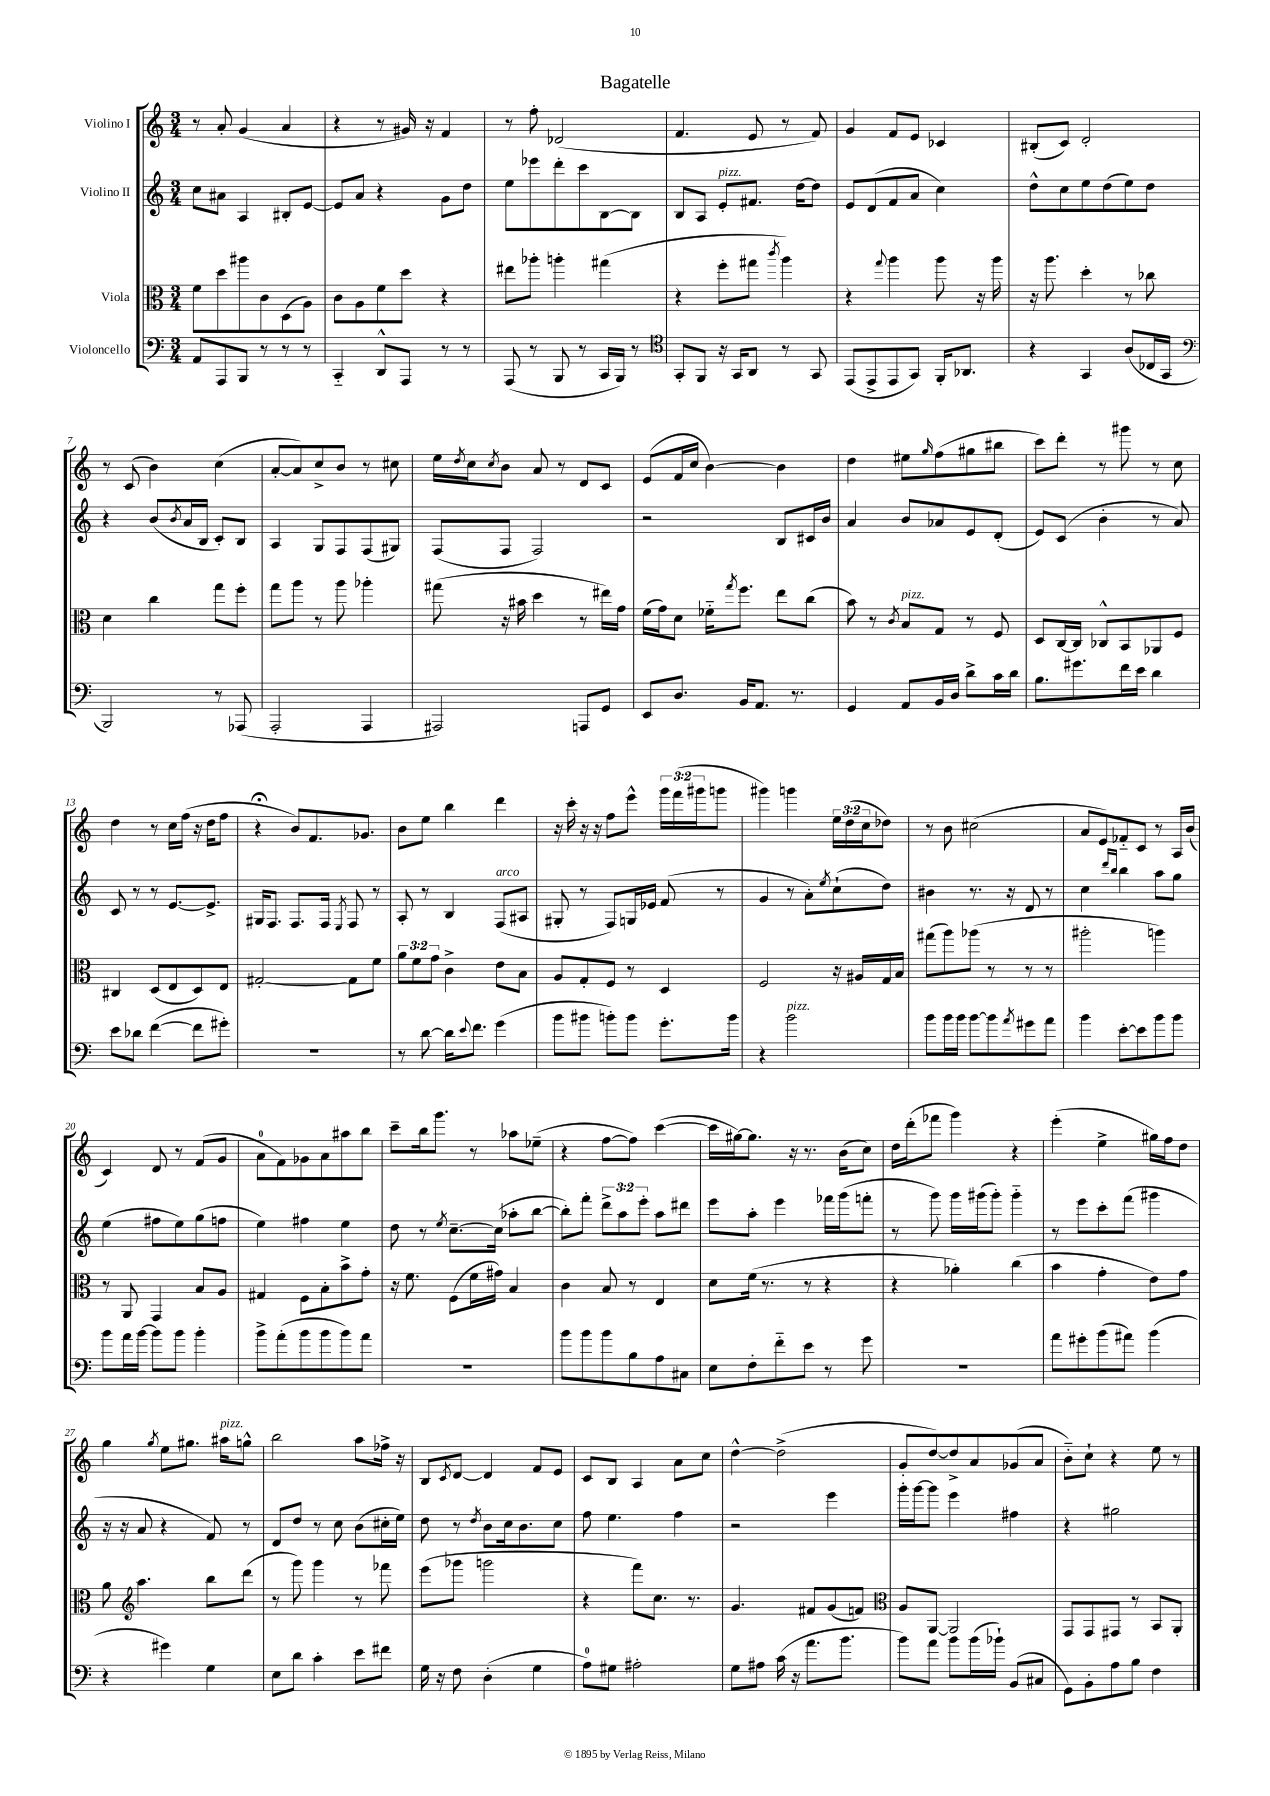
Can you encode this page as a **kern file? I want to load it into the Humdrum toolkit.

**kern	**kern	**kern	**kern
*staff4	*staff3	*staff2	*staff1
*clefF4	*clefC3	*clefG2	*clefG2
*k[]	*k[]	*k[]	*k[]
*M3/4	*M3/4	*M3/4	*M3/4
8AA/L	8f\L	8cc\L	8r
8AAA/	8dd\	8a#\J	8a'/
8BBB/J	8aa#\	4A/	(4g/
8r	8c\	.	.
8r	(8D\	8B#'/L	4a/
8r	8A\J)	[8e/J	.
=	=	=	=
4CC'~/	8c\L	8e/]L	4r
.	8A\	8a/J	.
8DD^^/L	8f\	4r	8r
8AAA/J	8dd\J	.	16g#/)
.	.	.	16r
8r	4r	8g\L	4f/
8r	.	8dd\J	.
=	=	=	=
(8AAA/	8ee#\L	8ee\L	8r
8r	8aa-'\J	8eee-\	8ff'\
8BBB/	4aa'\	8ddd'\	(2d-/
8r	.	8ccc\	.
16CC/LL	(4gg#\	[8B\	.
16BBB/JJ)	.	.	.
8r	.	8B\]J	.
=	=	=	=
*clefC4	*	*	*
8GG'/L	4r	8B/L	4.f/
8FF/J	.	8A/J	.
16r	8ff'\L	8e'/L	.
16GG/LK	.	.	.
8AA/J	8gg#\J	8.f#/J	8e/
.	8qccc/	.	.
8r	4aa\)	.	8r
.	.	[16dd\LK	.
8GG/	.	8dd\]J	8f/)
=	=	=	=
(8EE/L	4r	8e/L	4g/
8EE^/	.	(8d/	.
.	8qqgg/	.	.
8EE/	4aa\	8f/	8f/L
8GG/J)	.	8a/J	8e/J
16FF'/LK	8aa\	4cc\)	4c-/
8.AA-/J	.	.	.
.	16r	.	.
.	16aa\	.	.
=	=	=	=
4r	16r	8dd^^\L	(8B#'/L
.	8.aa\	.	.
.	.	8cc\	8c/J)
4GG/	4dd'\	8ee\	2d'/
.	.	(8dd\	.
(8A/L	8r	8ee\)	.
16C-/L	8cc-\	8dd\J	.
16GG/JJ	.	.	.
=	=	=	=
*clefF4	*	*	*
2BBB/)	4d\	4r	8r
.	.	.	(8c/
.	4cc\	(8b/L	4b\)
.	.	8qb/	.
.	.	16a/L	.
.	.	16B/JJ	.
8r	8gg\L	8c'/L)	(4cc\
(8AAA-/	8ff'\J	8B/J	.
=	=	=	=
2AAA'/	8gg\L	4A/	[8a'/L
.	8aa\J	.	8a/])
.	8r	8G/L	8cc^/
.	8aa\	8F/	8b/J
4AAA/	4aa-'\	(8F/	8r
.	.	8G#/J)	8cc#\
=	=	=	=
2AAA#/)	(8gg#\	(8F/L	16ee\LL
.	.	.	8qdd/
.	.	.	16cc\J
.	.	.	8qcc/
.	16r	8F/J	8b\J
.	16b#\	.	.
.	4dd\	2F/)	8a/
.	.	.	8r
8AAA/L	8r	.	8d/L
8GG/J	16ee#\LL)	.	8c/J
.	16g\JJ	.	.
=	=	=	=
8EE/L	(16f\LL	2r	(8e/L
.	16g\J)	.	.
8.D/J	8d\J	.	16f/L
.	.	.	16cc/JJ
.	16f-'~\LK	.	[4b\)
.	8qgg/	.	.
16BB/LK	8.ff\J	.	.
8.AA/J	.	.	.
.	8ee\L	8B/L	4b\]
8.r	.	.	.
.	(8cc\J	16c#/L	.
.	.	16b/JJ	.
=	=	=	=
4GG/	8b\)	4a/	4dd\
.	8r	.	.
.	8qc/	.	.
8AA/L	8B/L	8b/L	8ee#\L
.	.	.	16qqgg/
16BB/L	8G/J	8a-/	(8ff\
16D/JJ	.	.	.
8d^\L	8r	8e/	8gg#\
16c\L	8F/	(8d'/J	8bb#\J
16d\JJ	.	.	.
=	=	=	=
8.B\L	8D/L	8e/L)	8ccc\L)
.	[16C/L	(8c/J	8ddd'\J
8.g#\	16C/]JJ	.	.
.	8C-^^/L	4b'\	8r
16f\L	8BB/	.	8ggg#\
16e\JJ	.	.	.
4d\	8AA-/	8r	8r
.	8F/J	8a/)	8cc\
=	=	=	=
8e\L	4C#/	8c/	4dd\
8d-\J	.	8r	.
([4f\	(8D/L	8r	8r
.	8E/	[8.e/L	16cc\LL
.	.	.	(16ff\JJ
8f\]L	8D/)	.	16r
.	.	8.e^/]J	16dd\LK
8g#'\J)	8E/J	.	8ff\J
=	=	=	=
2.r	[2G#'/	16G#/LK	4r;
.	.	8.F/J	.
.	.	8.F/L	8b/L)
.	.	.	8.f/
.	.	16F/Jk	.
.	.	8qE/	.
.	8G#\]L	8F/	.
.	.	.	8.g-/J
.	8f\J	8r	.
=	=	=	=
8r	12a\L	8A'/	8b\L
.	12f\	.	.
[8d\	.	8r	8ee\J
.	12g\J	.	.
16d\]LK	4c^\	4B/	4bb\
8qqe/	.	.	.
8.f\J	.	.	.
(4g\	8e\L	(8F/L	4ddd\
.	8B\J	8A#/J	.
=	=	=	=
8b\L	8A/L	8G#'/	16r
.	.	.	16ccc'\
8b#\J	8G'/	8r	16r
.	.	.	16r
8b'\L)	8F/J	8F/L)	8ff\L
8b\J	8r	16G/L	8eee^^\J
.	.	16e-/JJ	.
8.g'\L	4D/	(8f/	24ggg\LL
.	.	.	(24fff\
.	.	.	24ggg#\J
.	.	8r	8ggg\J
16b\Jk	.	.	.
=	=	=	=
4r	2F/	4g/	4ggg#\)
2b\	.	8r	4ggg\
.	.	8a'\L)	.
.	.	8qee/	.
.	16r	(8cc`\	24ee\LL
.	.	.	(24dd\
.	16A#/LL	.	.
.	.	.	24cc\J
.	16G/	8dd\J)	8dd-\J)
.	16B/JJ	.	.
=	=	=	=
8b\L	(8gg#\L	4b#\	8r
16b\L	8aa\)	.	8b\
16b\JJ	.	.	.
[8b\L	(8aa-\J	8.r	(2cc#\
8b\]	8r	.	.
.	.	16r	.
8qa/	.	.	.
8g#\	8r	8d/	.
8a\J	8r	8r	.
=	=	=	=
4b\	2aa#'\	4cc\	8a/L
.	.	.	8e/)
.	.	16qqddd/LL	.
.	.	16qqbb/JJ	.
[8e'\L	.	4bb\	8f-'~/
8e\]	.	.	8c/J
8b\	4aa\)	8aa\L	8r
8b\J	.	8gg\J	16A/LL
.	.	.	(16b/JJ
=	=	=	=
8b\L	8r	(4ee\	4c/)
16a\L	8AA/	.	.
[16b\JJ	.	.	.
8b\]L	4GG/	8ff#\L	8d/
8b\J	.	8ee\)	8r
4b'\	8B/L	(8gg\	(8f/L
.	8A/J	8ff\J	8g/J
=	=	=	=
8b^\L	4G#/	4ee\)	8a\L
(8a'\	.	.	8f\)
8b\	8F\L	4ff#\	8g-\
8b\	8B'\	.	8a\
8b\)	8b^\	4ee\	8aa#\
8a\J	8g'\J	.	8bb\J
=	=	=	=
2.r	16r	8dd\	8ccc~\L
.	8.f\	.	.
.	.	8r	16bb\k
.	.	.	8.ggg\J
.	.	8qee/	.
.	(8F\L	[8.cc~\L	.
.	16f\L	.	8r
.	16g#\JJ)	(16cc\]Jk	.
.	4B/	8aa-'\L	8aa-\L
.	.	[8bb\J	(8ee-~\J
=	=	=	=
8b\L	4c\	8bb'\]L)	4r
8b\	.	8fff'\J	.
8b\	8B/	12ddd^\L	[8ff\L
.	.	12aa\	.
8B\	8r	.	8ff\]J)
.	.	12eee'\J	.
8A\	4E/	8aa\L	([4ccc\
8C#\J	.	8ddd#\J	.
=	=	=	=
8E\L	8d\L	8eee\L	16ccc\]LL
.	.	.	[16gg#\J)
8F'\	(16f\Jk	8aa'\J	8.gg#\]J
.	8.r	.	.
8f'~\	.	4eee\	.
.	.	.	16r
8e\J	8r	.	8.r
8r	4r	16fff-\LL	.
.	.	(16ggg\J	(16b\LK
8g\	.	8fff'\J	8cc\J)
=	=	=	=
2.r	4r	8r	16dd\LL
.	.	.	(16ddd'\J
.	.	8ggg\)	8fff-\J
.	4a-'\)	16ggg\LL	4ggg\)
.	.	(16ggg#\J	.
.	.	8ggg#'\J)	.
.	(4cc\	4ggg#'~\	4r
=	=	=	=
8a\L	4b\	8r	(4eee'\
8g#'\	.	8eee\L	.
(8b\	4g'\	8ccc'\	4ee^\
8a#\J)	.	(8fff\J	.
(4b\	8e\L)	4ggg#\	16gg#\LL)
.	.	.	16ff\J
.	8g\J	.	8dd\J
=	=	=	=
4r	8a\	16r	4gg\
.	.	16r	.
*	*clefG2	*	*
.	4.aa\	8a/	.
.	.	.	8qgg/
4g#\)	.	4r	8ee\L
.	.	.	8.gg#\J
4G\	8bb\L	8f/)	.
.	.	.	16aa#\LK
.	(8ddd\J	8r	8gg^^\J
=	=	=	=
8E\L	8r	8d/L	2bb\
8d\J	8ggg\)	8dd/J	.
4c'\	4ggg\	8r	.
.	.	8cc\	.
8e\L	8r	(8b\L	8aa\L
8f#\J	8fff-\	16cc#'\L	16ff-^\Jk
.	.	16ee\JJ)	16r
=	=	=	=
16G\	(8eee\L	8dd\	8B/L
16r	.	.	.
.	.	.	8qc/
8F\	8ggg-\J	8r	[8d/J
.	.	8qdd/	.
(4D'\	2ggg\	8b\L	4d/]
.	.	16cc\k	.
.	.	8.b\	.
4G\	.	.	8f/L
.	.	8cc\J	8e/J
=	=	=	=
8A\L)	4r	8ff\	8c/L
8G#\J	.	4.ee\	8B/J
2A#'\	8fff\L)	.	4A/
.	8.cc\J	.	.
.	.	4ff\	8a\L
.	8.r	.	.
.	.	.	8cc\J
=	=	=	=
8G\L	4.g/	2r	[4dd^^\
8A#\J	.	.	.
(16c\	.	.	(2dd^\]
16r	.	.	.
8.a\L	8f#/L	.	.
.	(8g/	4eee\	.
8.b\J	.	.	.
.	8f/J)	.	.
=	=	=	=
*	*clefC3	*	*
8b\L)	8A/L	16ggg'\LL	8g'/L
.	.	[16ggg\J	.
8a\J	[8AA/J	8ggg\]J	[8dd/)
8b\L	2AA/]	4eee\	8dd^/]
(16b\L	.	.	8a/
16b-`\JJ)	.	.	.
(8BB/L	.	4ff#\	(8g-/
8C#/J	.	.	8a/J
=	=	=	=
8GG\L)	8GG/L	4r	8b'~\L)
8BB'\	8GG/	.	8cc`\J
8A\	8GG#/J	2gg#\	4r
8B\J	8r	.	.
4F\	8BB/L	.	8ee\
.	8AA'/J	.	8r
==	==	==	==
*-	*-	*-	*-
